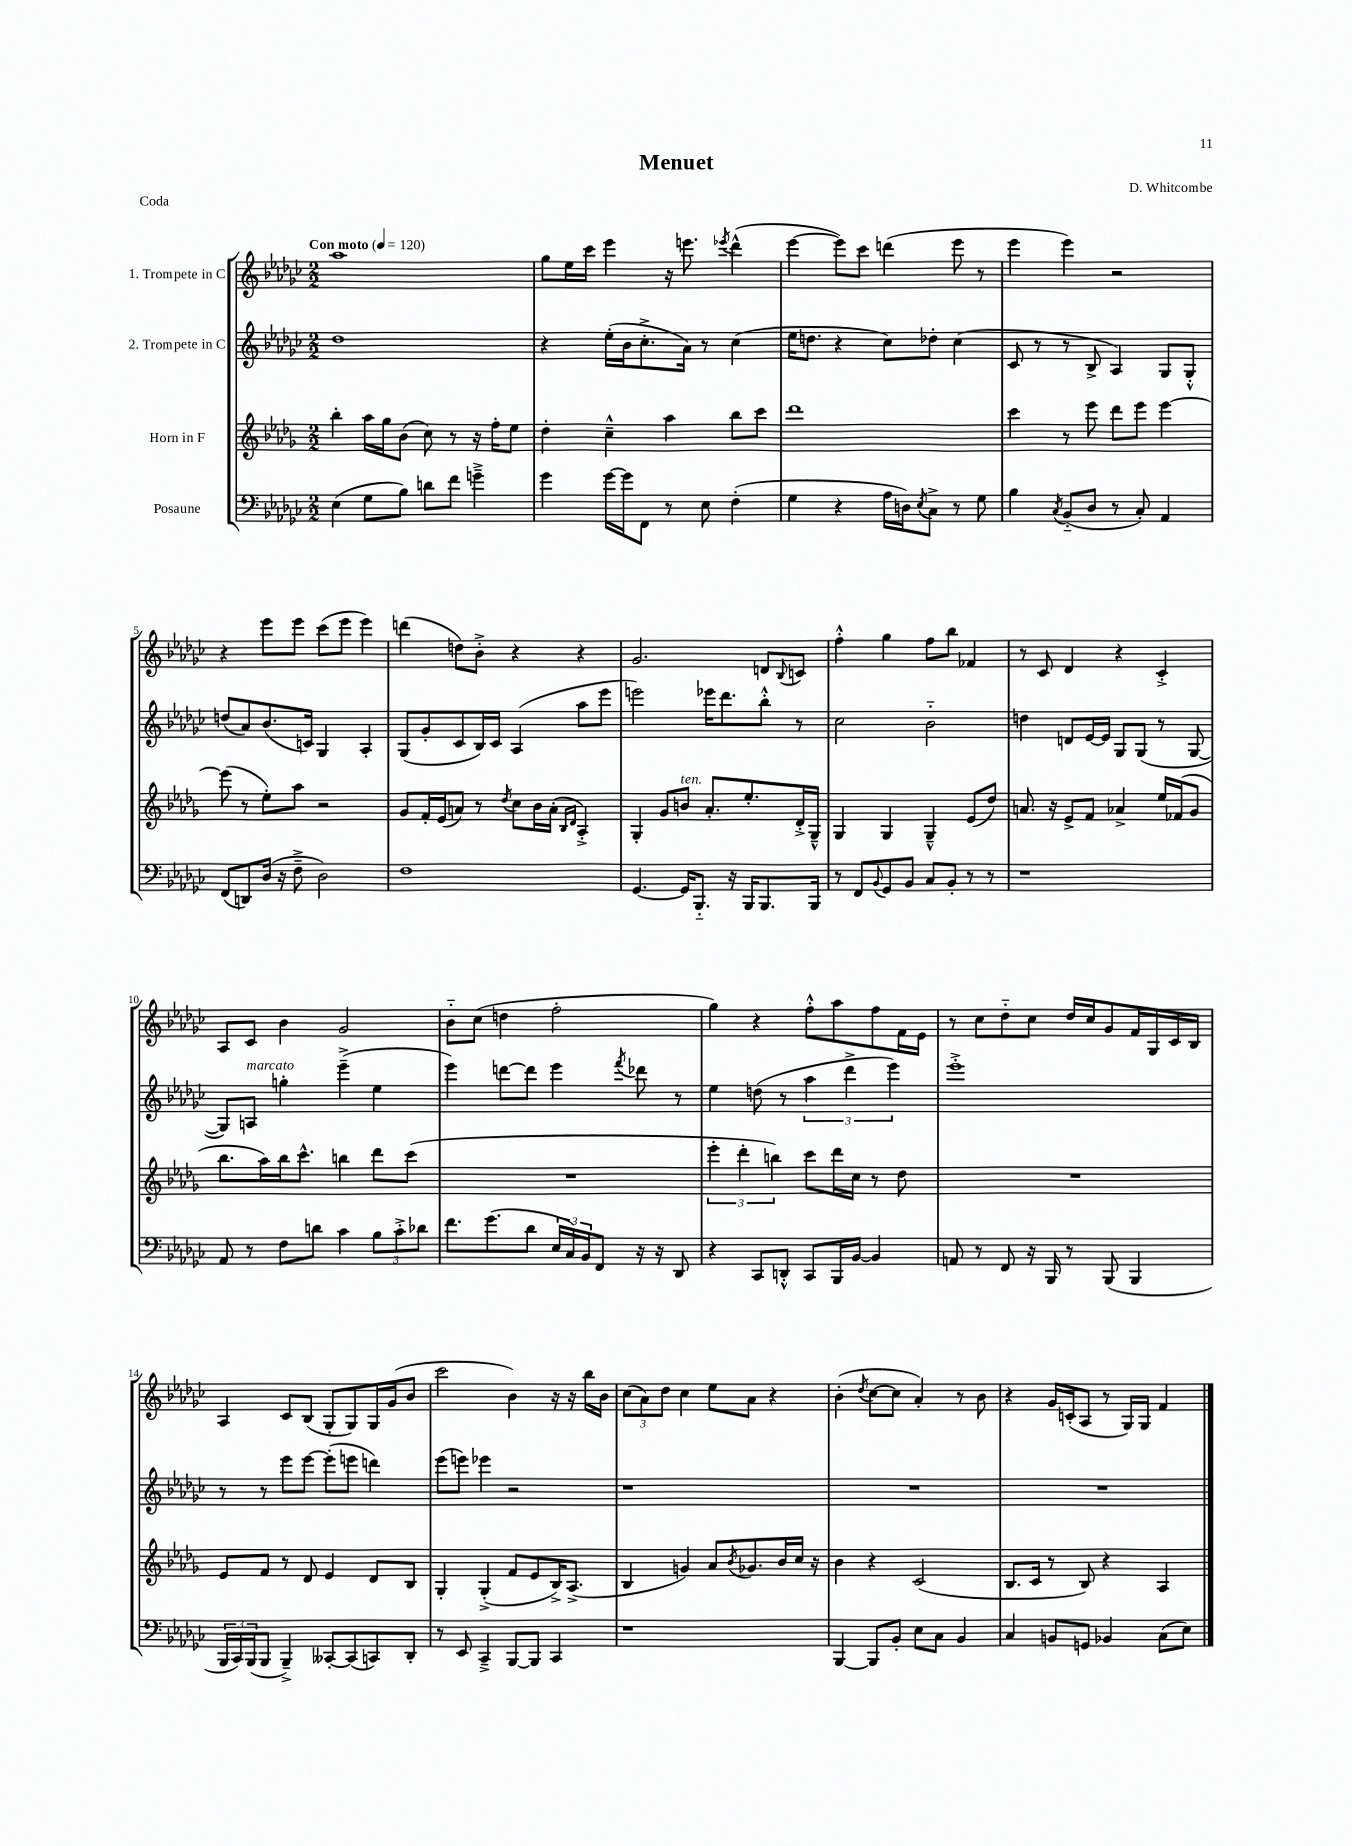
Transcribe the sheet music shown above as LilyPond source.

\header { title = "Menuet" composer = "D. Whitcombe" piece = "Coda" }
<<
\new StaffGroup <<
\new Staff = "s0" \with { instrumentName = "1. Trompete in C" } {
    \clef treble \key ges \major \numericTimeSignature \time 2/2 \tempo "Con moto" 4 = 120
    aes''1 |
    ges''8 ees''16 ces'''16 ees'''4 r16 e'''8. \acciaccatura { ees'''8 } des'''4-^( |
    ees'''4~ ees'''8) ces'''8 d'''4( ees'''8 r8 |
    ees'''4 ees'''4) r2 |
    r4 ees'''8 ees'''8 ces'''8( ees'''8 ees'''4) |
    d'''4( d''8) bes'8-.-> r4 r4 |
    ges'2. d'8 \appoggiatura { bes8 } c'8 |
    f''4-.-^ ges''4 f''8 bes''8 fes'4 |
    r8 ces'8 des'4 r4 ces'4-.-> |
    aes8 ces'8 bes'4 ges'2 |
    bes'8-_ ces''8( d''4 f''2-. |
    ges''4) r4 f''8-.-^ aes''8 f''8 f'16 ees'16 |
    r8 ces''8 des''8-_ ces''8 des''16 ces''16 ges'8 f'16 ges16 ces'16 bes16 |
    aes4 ces'8 bes8( ges8-. ges8) ges16 ges'16( bes'8 |
    ces'''2 bes'4) r16 r16 bes''16 bes'16 |
    \tuplet 3/2 { ces''8( aes'8) des''8 } ces''4 ees''8 aes'8 r4 |
    bes'4-.( \acciaccatura { des''8 } ces''8~ ces''8 aes'4-.) r8 bes'8 |
    r4 ges'16 c'16-.( aes8 r8 ges16) ges16 f'4 \bar "|." |
}
\new Staff = "s1" \with { instrumentName = "2. Trompete in C" } {
    \clef treble \key ges \major \numericTimeSignature \time 2/2
    des''1 |
    r4 ees''16-.( bes'16 ces''8.-.-> aes'16) r8 ces''4( |
    ees''16 d''8. r4 ces''8) des''8-. ces''4( |
    ces'8 r8 r8 bes8-> aes4) ges8 ges8-.-^ |
    d''8( aes'8) bes'8.( c'16) ges4 aes4-. |
    ges8( ges'8-. ces'8 bes16) ces'16 aes4( aes''8 ees'''8 |
    e'''2) ees'''16 des'''8. bes''8-.-^ r8 |
    ces''2 bes'2-_ |
    d''4 d'8 ees'16~ ees'16 ges8 ges8( r8 ges8~ |
    ges8) a8^\markup { \italic "marcato" } g''4-. ees'''4--->( ees''4 |
    ees'''4) d'''8~ d'''8 ees'''4 \acciaccatura { f'''8 } des'''8 r8 |
    ees''4 d''8( r8 \tuplet 3/2 { aes''4 des'''4-> ees'''4) } |
    ees'''1-.-> |
    r8 r8 ees'''8 ees'''8~ ees'''8-.( e'''8 d'''4) |
    ees'''8( e'''8) ees'''4 r2 |
    r1 |
    R1 |
    R1 \bar "|." |
}
\new Staff = "s2" \with { instrumentName = "Horn in F" } {
    \clef treble \key des \major \numericTimeSignature \time 2/2
    bes''4-. aes''16 ges''16 bes'8( c''8) r8 r16 f''16-. ees''8 |
    des''4-. c''4---^ aes''4 bes''8 c'''8 |
    des'''1 |
    c'''4 r8 ees'''8 des'''8 ees'''8 ees'''4~ |
    ees'''8( r8 ees''8-.) aes''8 r2 |
    ges'8 f'16-. ees'16( a'8) r8 \acciaccatura { des''8 } c''8 bes'16 a'16-.( \grace { bes16 des'16 } aes4-.->) |
    ges4-. ges'8 b'8^\markup { \italic "ten." } aes'8.-. ees''8.-. des'16-.-> ges16---^ |
    ges4 ges4 ges4---^ ees'8( des''8) |
    a'8. r16 ees'8-> f'8 aes'4-> ees''16 fes'16( ges'8 |
    bes''8. aes''16) bes''16 c'''8.-^ b''4 des'''8 c'''8( |
    R1 |
    \tuplet 3/2 { ees'''4-. des'''4-. b''4) } c'''8 des'''16 c''16 r8 des''8 |
    R1 |
    ees'8 f'8 r8 des'8 ees'4 des'8 bes8 |
    ges4-. ges4-.->( f'8 ees'8 bes16->) aes8.->( |
    bes4 g'4) aes'8 \acciaccatura { bes'8 } ges'8. bes'16 c''16 r16 |
    bes'4 r4 c'2( |
    bes8. c'16 r8 bes8) r4 aes4 \bar "|." |
}
\new Staff = "s3" \with { instrumentName = "Posaune" } {
    \clef bass \key ges \major \numericTimeSignature \time 2/2
    ees4( ges8 bes8) d'8 f'8 g'4---> |
    ges'4 ges'16~ ges'16 f,8 r8 ees8 f4-.( |
    ges4 r4 aes16 d16) \acciaccatura { ees8 } ces8-> r8 ges8 |
    bes4 \acciaccatura { ces8 } bes,8-_( des8 r8 ces8-.) aes,4 |
    f,8( d,8) des16( r16 f8---> des2) |
    f1 |
    ges,4.~ ges,16 bes,,8.-_ r16 bes,,16 bes,,8. bes,,16 |
    r8 f,8 \appoggiatura { bes,8 } ges,8 bes,8 ces8 bes,8-. r8 r8 |
    r1 |
    aes,8 r8 f8 d'8 ces'4 \tuplet 3/2 { bes8 ces'8-.-> des'8 } |
    f'8. ges'8.( des'8 \tuplet 3/2 { ees16 ces16) bes,16 } f,8 r16 r16 des,8 |
    r4 ces,8 d,8-.-^ ces,8 bes,,16 bes,16~ bes,4 |
    a,8 r8 f,8 r16 bes,,16 r8 bes,,8( bes,,4 |
    \tuplet 3/2 { bes,,16 ces,16) bes,,16( } bes,,8 bes,,4--->) ceses,8~-. ceses,8( c,8) des,8-. |
    r8 ees,8 ces,4---> bes,,8~ bes,,8 ces,4 |
    r1 |
    bes,,4~ bes,,8 bes,8-. ees8 ces8 bes,4 |
    ces4 b,8 g,8 bes,4 ces8( ees8) \bar "|." |
}
>>
>>
